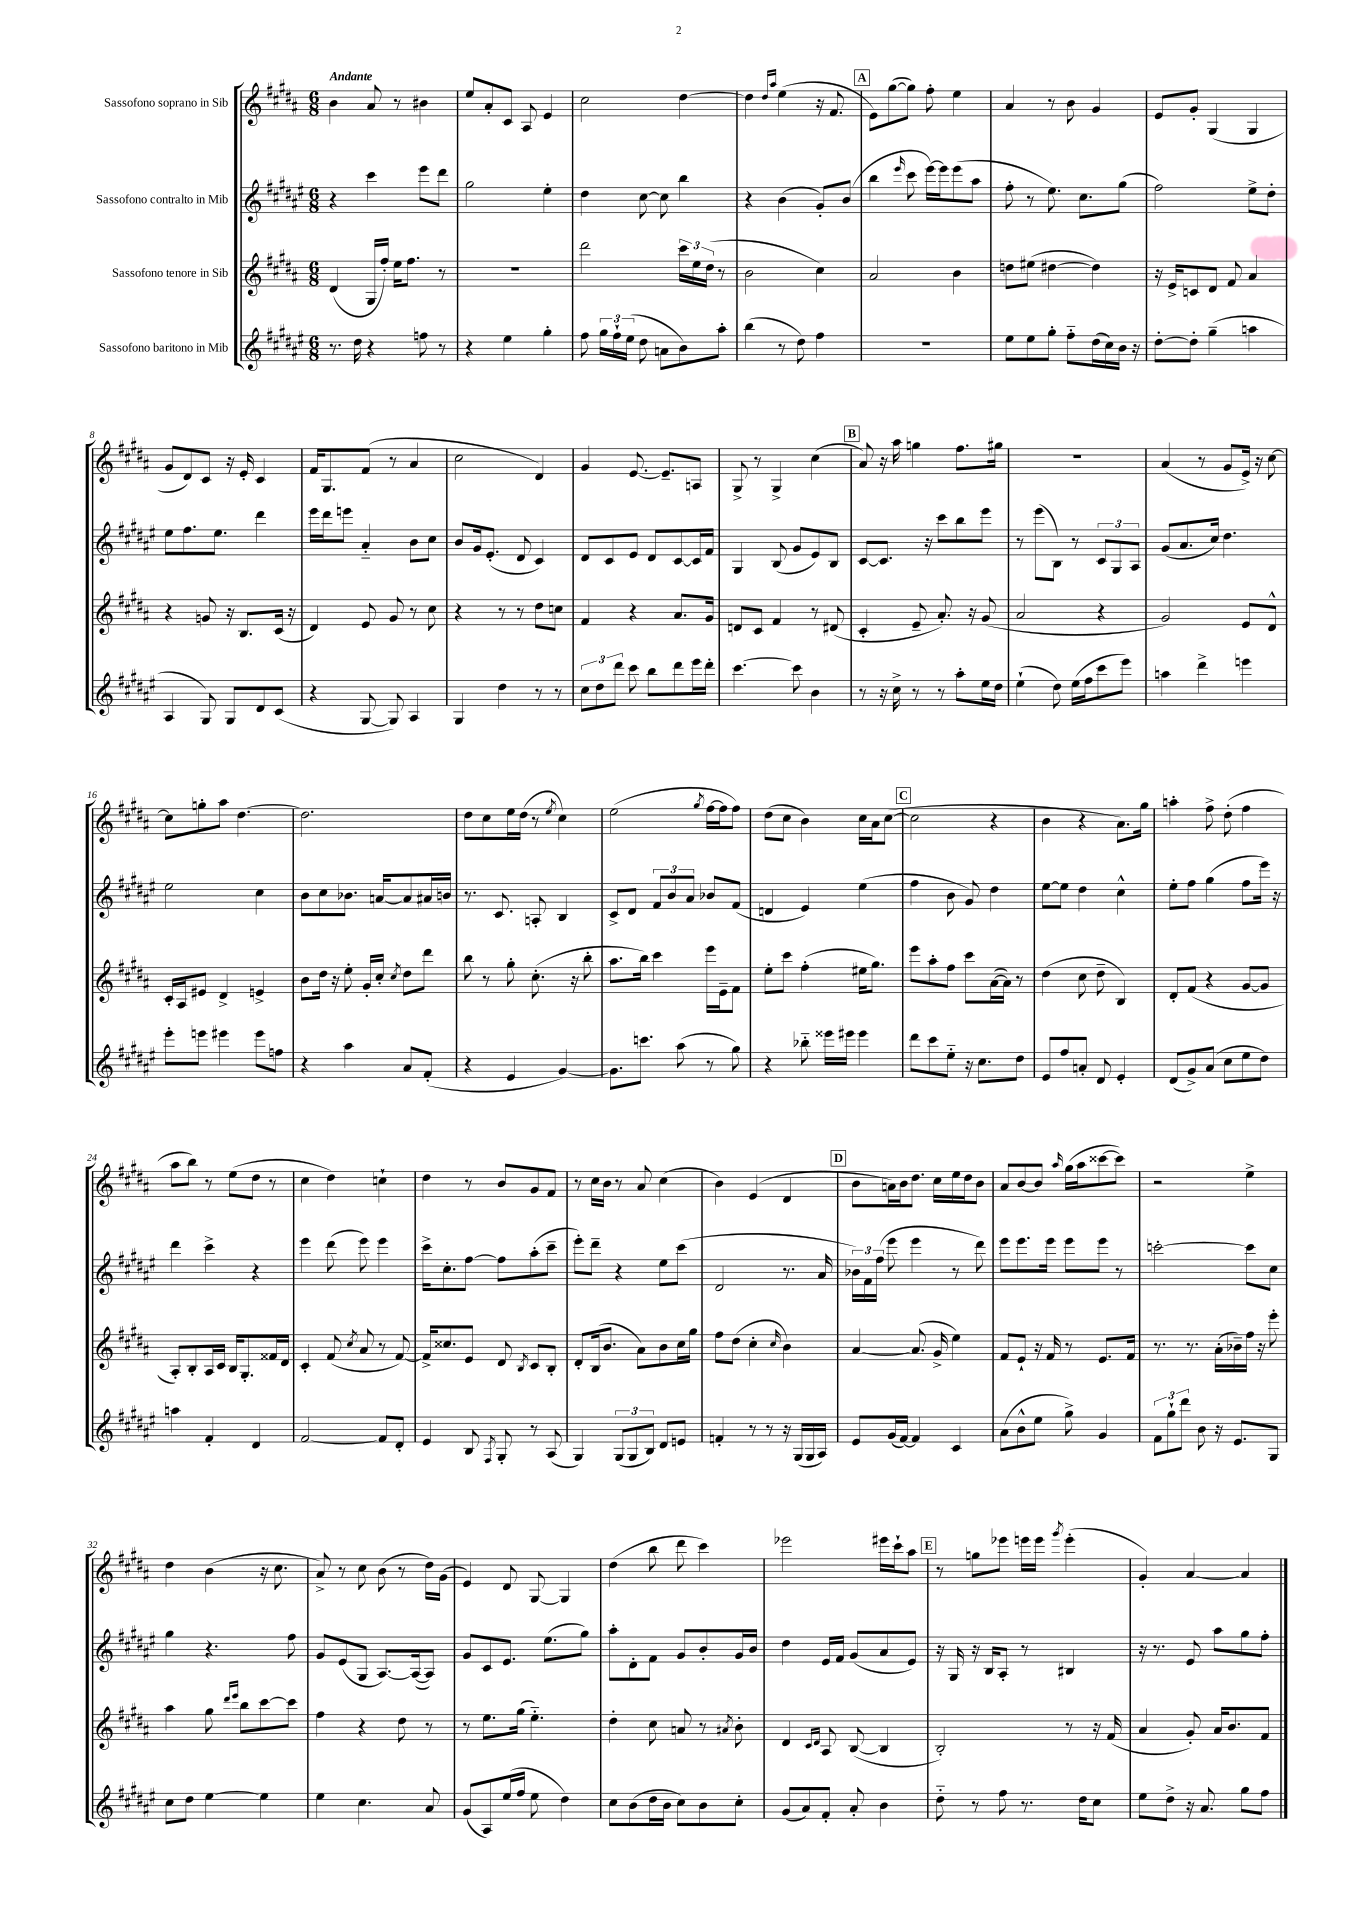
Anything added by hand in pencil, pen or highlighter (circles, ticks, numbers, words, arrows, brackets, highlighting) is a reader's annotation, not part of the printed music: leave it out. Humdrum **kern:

**kern	**kern	**kern	**kern
*staff4	*staff3	*staff2	*staff1
*clefG2	*clefG2	*clefG2	*clefG2
*k[f#c#g#d#a#e#]	*k[f#c#g#d#a#]	*k[f#c#g#d#a#e#]	*k[f#c#g#d#a#]
*M6/8	*M6/8	*M6/8	*M6/8
8.r	(4d#	4r	4b
16dd#	.	.	.
4r	16G#	4ccc#	8a#
.	16ff#')	.	.
.	16ee	.	8r
.	8.ff#	.	.
8ff	.	8eee#	4b#
8r	8r	8ddd#	.
=	=	=	=
4r	2.r	2gg#	8ee
.	.	.	8a#'
4ee#	.	.	8c#
.	.	.	8A#
4gg#'	.	4ee#'	4e
=	=	=	=
8ff#	2ddd#	4dd#	2cc#
24gg#	.	.	.
24ff#`	.	.	.
(24ee#	.	.	.
8dd#	.	[8cc#	.
8a	.	8cc#]	.
8b)	24ccc#	4bb	[4dd#
.	24ee	.	.
.	(24dd#	.	.
8aa#'	8r	.	.
=	=	=	=
(4bb	2b	4r	4dd#]
.	.	.	16qqdd#
.	.	.	16qqaa#
8r	.	(4b	(4ee
8dd#)	.	.	.
4ff#	4cc#)	8g#')	16r
.	.	.	8.f#
.	.	(8b	.
=	=	=	=
2.r	2a#	4bb	8e)
.	.	.	([8gg#
.	.	16qqeee#	.
.	.	8ccc#	8gg#])
.	.	[16eee#)	8ff#'
.	.	16eee#]	.
.	4b	(8eee#	4ee
.	.	8aa#	.
=	=	=	=
8ee#	8dd	8ff#'	4a#
8ee#	(8ee#	8r	.
8gg#'	[4dd#	8.ee#)	8r
8ff#'~	.	.	8b
.	.	8.cc#	.
(16dd#	4dd#])	.	4g#
16cc#)	.	.	.
16b	.	(8gg#	.
16r	.	.	.
=	=	=	=
[8dd#'	16r	2ff#)	8e
.	16e^	.	.
8dd#']	8c	.	8g#'
(4gg#~	8d#	.	(4G#
.	8f#	.	.
4aa	4a#	8ee#^	4G#
.	.	8dd#'	.
=	=	=	=
4A#	4r	8ee#	8g#
.	.	8.ff#	8d#)
8G#)	8g	.	8c#
.	.	8.ee#	.
8G#	16r	.	16r
.	8.B	.	16e'
8d#	.	4ddd#	4c#
(8c#	(16c#	.	.
.	16r	.	.
=	=	=	=
4r	4d#)	16eee#	16f#
.	.	16ddd#	8.G#
.	.	8eee	.
[8G#	8e	4a#'~	(8f#
8G#])	8g#	.	8r
4A#	8r	8b	4a#
.	8cc#	8cc#	.
=	=	=	=
4G#	4r	8b	2cc#
.	.	16g#	.
.	.	(8.e#'	.
4dd#	8r	.	.
.	8r	8d#	.
8r	8dd#	4c#)	4d#)
8r	8cc	.	.
=	=	=	=
12cc#	4f#	8d#	4g#
12dd#	.	.	.
.	.	8c#	.
12ddd#	.	.	.
8ccc#	4r	8e#	[8.e
8bb	.	8d#	.
.	.	.	8.e~]
8ddd#	8.a#	[8c#	.
16eee#	.	16c#]	8A
16ddd#'	16g#	16f#	.
=	=	=	=
[4.ccc#	8d	4G#	8G#^
.	8c#	.	8r
.	4f#	(8B	4G#^
8ccc#]	.	8g#	.
4b	8r	8e#)	(4cc#
.	(8d#	8B	.
=	=	=	=
8r	4c#'	[8c#	8a#)
16r	.	8.c#]	16r
16cc#^	.	.	16aa#
8r	8e~	.	4gg
.	.	16r	.
8r	8.a#')	8ccc#	.
8aa#'	.	8bb	8.ff#
.	16r	.	.
16ee#	(8g#	8eee#	.
16dd#	.	.	16gg#
=	=	=	=
(4ee#`	2a#	8r	2.r
.	.	(8eee#	.
8dd#)	.	8B)	.
(16ee#	.	8r	.
16ff#	.	.	.
8ccc#	4r	12c#	.
.	.	12G#	.
8eee#)	.	.	.
.	.	12A#	.
=	=	=	=
4aa	2g#)	(8g#	(4a#
.	.	8.a#	.
4ddd#^	.	.	8r
.	.	16cc#)	.
.	.	4.dd#	8g#
4eee	8e	.	16e^)
.	.	.	16r
.	8d#^^	.	[8cc#
=	=	=	=
8eee#'	16c#'	2ee#	8cc#]
.	16A#	.	.
8eee	8e#	.	8gg'
4eee#	4d#^	.	8aa#
.	.	.	[4.dd#
8eee#	4e^	4cc#	.
8ff	.	.	.
=	=	=	=
4r	8b	8b	2.dd#]
.	16dd#	8cc#	.
.	16r	.	.
4aa#	8ee'	8.b-	.
.	16g#'	.	.
.	16cc#'	[16a	.
.	8qcc#	.	.
8a#	8dd#	8a]	.
(8f#'	8ddd#	16a#	.
.	.	16b	.
=	=	=	=
4r	8bb	8.r	8dd#
.	8r	.	8cc#
.	.	8.c#	.
4e#	8gg#'	.	16ee
.	.	.	(16dd#
.	(8.cc#'	8A'	8r
.	.	.	8qee
[4g#)	.	4B	4cc#)
.	16r	.	.
.	8bb'	.	.
=	=	=	=
8.g#]	8.aa#	8c#^	(2ee
.	.	8d#	.
8.ccc	16bb)	.	.
.	4ccc#	12f#	.
.	.	12b	.
(8aa#	.	.	.
.	.	12a#	.
.	.	.	8qgg#
8r	16eee	8b-	[16ff#
.	16e~	.	16ff#]
8gg#)	8f#	(8f#	8ff#)
=	=	=	=
4r	8ee'	4d	(8dd#
.	8ccc#	.	8cc#
8bb-'~	(4ff#'	4e#)	4b)
16eee##	.	.	.
16eee#	.	.	.
4eee#	16ee#	(4ee#	16cc#
.	8.gg#)	.	16a#
.	.	.	([8cc#
=	=	=	=
8ddd#	8eee	4ff#	2cc#]
8ccc#	8aa#'	.	.
8ee#'~	8ff#	8b	.
16r	8ccc#	8g#)	.
8.cc#	.	.	.
.	([16a#	4dd#	4r
.	16a#])	.	.
8dd#	8r	.	.
=	=	=	=
8e#	(4dd#	[8ee#	4b
8ff#	.	8ee#]	.
8a'	8cc#	4dd#	4r
8d#	8dd#~	.	.
4e#'	4B)	4cc#^^	8.a#)
.	.	.	16gg#
=	=	=	=
(8d#	8d#'	8ee#'	4aa'
8g#^)	(8f#	8ff#	.
(8a#	4r	(4gg#	8ff#^
8cc#	.	.	(8dd#'
8ee#	[8g#	8ff#	4ff#
8dd#)	8g#]	16eee#)	.
.	.	16r	.
=	=	=	=
4aa	8A#')	4ddd#	8aa#
.	8B'	.	8bb)
4f#'	16A#	4ccc#^	8r
.	16c#	.	.
.	16B	.	(8ee
.	8.G#'	.	.
4d#	.	4r	8dd#
.	16f##	.	8r
.	16d#	.	.
=	=	=	=
[2f#	4c#'	4eee#	4cc#
.	(8f#	(8ddd#	4dd#)
.	8qcc#	.	.
.	8a#	8eee#)	.
8f#]	8r	4eee#	4cc`
8d#'	[8f#)	.	.
=	=	=	=
4e#	16f#^]	16ccc#^	4dd#
.	8.cc##	8.cc#'	.
8B	8e	[8ff#	8r
8qF#	.	.	.
8G#'	8d#	8ff#]	8b
.	8qB	.	.
8r	8c#	(8aa#'	8g#
(8A#	8B'	8ccc#~	8f#
=	=	=	=
4G#)	8d#'	8eee#')	8r
.	(16B	8ddd#~	16cc#
.	8.b	.	16b
(12G#	.	4r	8r
12G#	.	.	.
.	8a#)	.	8a#
12B)	.	.	.
8d#	8b	8ee#	(4cc#
8e	16cc#	(8ccc#	.
.	16gg#	.	.
=	=	=	=
4f'	8ff#	2d#	4b)
.	(8dd#	.	.
8r	4cc#'	.	(4e
8r	.	.	.
.	16qqcc#	.	.
16r	4b)	8.r	4d#
(16G#	.	.	.
16G#	.	.	.
16A#)	.	16a#	.
=	=	=	=
8e#	[4a#	24b-)	8b
.	.	24f#	.
.	.	(24ff#	.
(16g#	.	8eee#	16a)
[16f#)	.	.	16b
4f#]	(8.a#]	4eee#	8.dd#
.	16g#^	.	16cc#
4c#	4ee)	8r	16ee
.	.	.	16dd#
.	.	8ddd#)	8b
=	=	=	=
(8a#	8f#	8eee#	8a#
8b^^	8e`	8.eee#	[8b
8ee#	16r	.	8b]
.	16f#	16eee#	.
.	.	.	16qqaa#
8gg#^)	8r	8eee#	(16gg#
.	.	.	16aa#
4g#	8.e	8eee#	[8ccc##
.	.	8r	8ccc##])
.	16f#	.	.
=	=	=	=
12f#	8.r	[2ccc'	2r
12gg#`	.	.	.
12ddd#	.	.	.
.	8.r	.	.
8b	.	.	.
16r	(16a#'	.	.
8.e#	16b-~)	.	.
.	16ff#	8ccc]	4ee^
.	16r	.	.
8G#	8eee'	8cc#	.
=	=	=	=
8cc#	4aa#	4gg#	4dd#
8dd#	.	.	.
[4ee#	8gg#	4.r	(4b
.	16qqddd#	.	.
.	16qqeee	.	.
.	8bb	.	.
4ee#]	[8ccc#	.	16r
.	.	.	8.cc#
.	8ccc#]	8ff#	.
=	=	=	=
4ee#	4ff#	8g#	8a#^)
.	.	(8e#	8r
4.cc#	4r	8G#	8cc#
.	.	[8.A#)	(8b
.	8dd#	.	8r
.	.	(16A#_	.
8a#	8r	8A#])	16dd#)
.	.	.	(16g#
=	=	=	=
(8g#	8r	8g#	4e)
8A#)	8.ee	8c#	.
(16ee#	.	8.e#	8d#
16ff#	(16gg#	.	.
8ee#	4.ee'~)	.	[8G#
.	.	(8.ee#	.
4dd#)	.	.	4G#]
.	.	8gg#)	.
=	=	=	=
8cc#	4dd#'	8aa#'	(4dd#
(8b	.	8d#'	.
16dd#	8cc#	8f#	8bb
16b	.	.	.
8cc#)	8a	8g#	8ddd#
8b	8r	8b'	4ccc#)
.	8qa#	.	.
8cc#'	8b'	16g#	.
.	.	16b	.
=	=	=	=
(8g#	4d#	4dd#	2eee-
8a#)	.	.	.
.	16qqc#	.	.
.	16qqd#	.	.
8f#'	8A#	16e#	.
.	.	16f#	.
8a#'	([8B	(8g#	.
4b	4B]	8a#	16eee#
.	.	.	16ccc#`
.	.	8e#)	8aa#
=	=	=	=
8dd#'~	2B')	16r	8r
.	.	16G#	.
8r	.	16r	8gg
.	.	16B	.
8ff#	.	8A#'	8eee-
8.r	.	8r	16eee
.	.	.	16eee
.	.	.	8qggg#
.	8r	4B#	(4eee'
16dd#	.	.	.
8cc#	16r	.	.
.	(16f#	.	.
=	=	=	=
8ee#	4a#	16r	4g#')
.	.	8.r	.
8dd#^	.	.	.
16r	8g#')	8e#	[4a#
8.a#	.	.	.
.	16a#	8aa#	.
.	8.b	.	.
8gg#	.	8gg#	4a#]
8ff#	8f#	8ff#'	.
==	==	==	==
*-	*-	*-	*-
